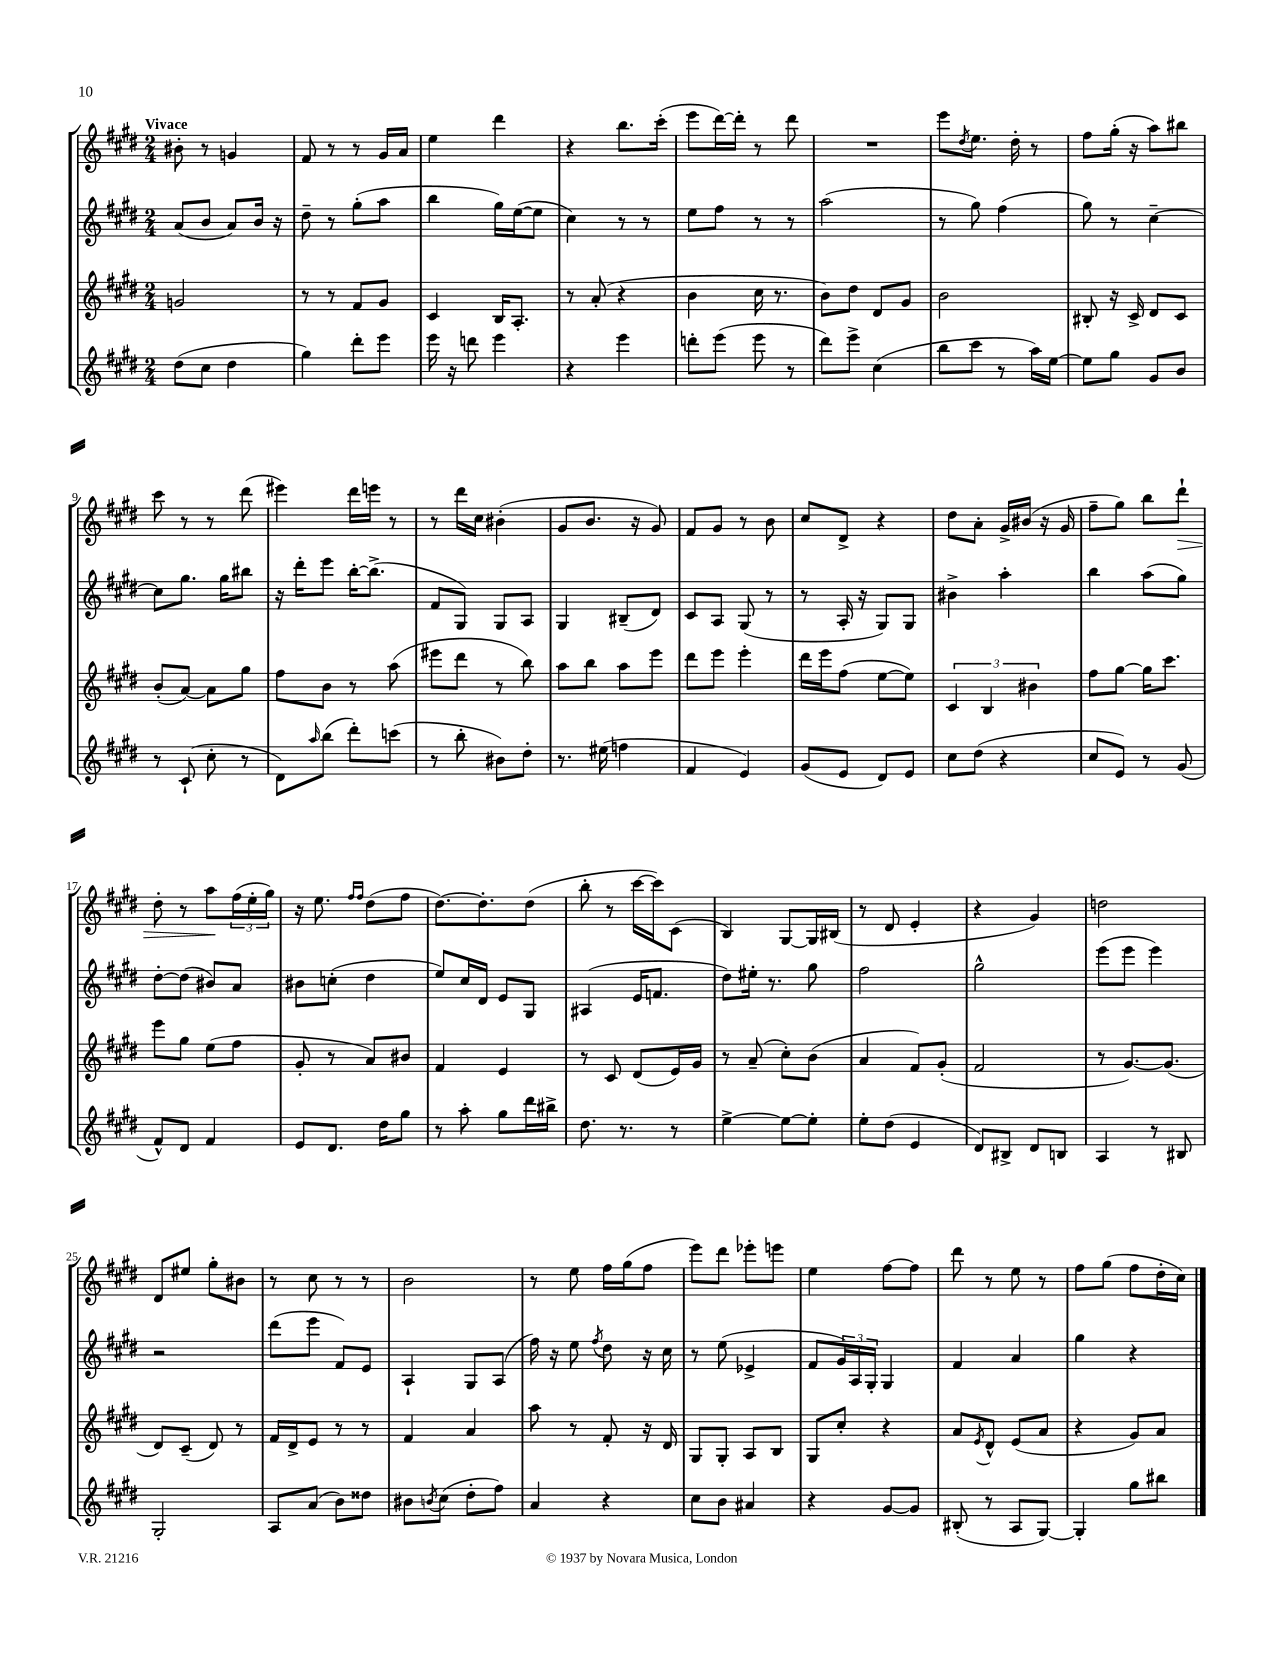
<<
\new StaffGroup <<
\new Staff = "s0" {
    \clef treble \key e \major \numericTimeSignature \time 2/4 \tempo "Vivace"
    bis'8-. r8 g'4 |
    fis'8 r8 r8 gis'16 a'16 |
    e''4 dis'''4 |
    r4 b''8. cis'''16-.( |
    e'''8 dis'''16~) dis'''16-. r8 dis'''8 |
    R2 |
    e'''8 \acciaccatura { dis''8 } e''8. dis''16-. r8 |
    fis''8 gis''16-.( r16 a''8) bis''8 |
    cis'''8 r8 r8 dis'''8( |
    eis'''4) dis'''16 e'''16 r8 |
    r8 dis'''16 cis''16 bis'4-.( |
    gis'8 b'8. r16 gis'8) |
    fis'8 gis'8 r8 b'8 |
    cis''8 dis'8-> r4 |
    dis''8 a'8-. gis'16-> bis'16( r16 gis'16 |
    fis''8-- gis''8) b''8 dis'''8-!\> |
    dis''8-. r8 a''8\! \tuplet 3/2 { fis''16( e''16-. gis''16) } |
    r16 e''8. \grace { fis''16 fis''16 } dis''8( fis''8 |
    dis''8.~) dis''8.-. dis''8( |
    b''8-. r8 cis'''16~ cis'''16) cis'8( |
    b4) gis8~ gis16 bis16( |
    r8 dis'8 e'4-. |
    r4 gis'4) |
    d''2 |
    dis'8 eis''8 gis''8-. bis'8 |
    r8 cis''8 r8 r8 |
    b'2 |
    r8 e''8 fis''16 gis''16( fis''8 |
    e'''8) dis'''8 ees'''8-. e'''8 |
    e''4 fis''8~ fis''8 |
    dis'''8 r8 e''8 r8 |
    fis''8 gis''8( fis''8 dis''16-. cis''16) \bar "|." |
}
\new Staff = "s1" {
    \clef treble \key e \major \numericTimeSignature \time 2/4
    a'8( b'8 a'8) b'16 r16 |
    dis''8-- r8 gis''8-.( a''8 |
    b''4 gis''16) e''16~( e''8 |
    cis''4) r8 r8 |
    e''8 fis''8 r8 r8 |
    a''2( |
    r8 gis''8) fis''4( |
    gis''8) r8 cis''4~-- |
    cis''8 gis''8. gis''16 bis''8 |
    r16 dis'''16-. e'''8 b''16~-. b''8.->( |
    fis'8 gis8) gis8 a8 |
    gis4 bis8--( dis'8) |
    cis'8 a8 gis8( r8 |
    r8 a16-. r16 gis8) gis8 |
    bis'4-> a''4-. |
    b''4 a''8( gis''8) |
    dis''8~-. dis''8( bis'8) a'8 |
    bis'8 c''8-.( dis''4 |
    e''8) cis''16 dis'16 e'8 gis8 |
    ais4( e'16 f'8. |
    dis''8) eis''16-. r8. gis''8 |
    fis''2 |
    gis''2-^ |
    e'''8( e'''8 e'''4) |
    r2 |
    dis'''8( e'''8 fis'8) e'8 |
    a4-! gis8 a8( |
    fis''16) r16 e''8 \acciaccatura { fis''8 } dis''8 r16 cis''16 |
    r8 e''8( ees'4-> |
    fis'8 \tuplet 3/2 { gis'16) a16 gis16-. } gis4 |
    fis'4 a'4 |
    gis''4 r4 \bar "|." |
}
\new Staff = "s2" {
    \clef treble \key e \major \numericTimeSignature \time 2/4
    g'2 |
    r8 r8 fis'8 gis'8 |
    cis'4 b16 a8.-. |
    r8 a'8-.( r4 |
    b'4 cis''16 r8. |
    b'8) dis''8 dis'8 gis'8 |
    b'2 |
    bis8-. r16 cis'16-> dis'8 cis'8 |
    b'8-.( a'8~) a'8 gis''8 |
    fis''8 b'8 r8 a''8( |
    eis'''8 dis'''8 r8 b''8) |
    a''8 b''8 a''8 e'''8 |
    dis'''8 e'''8 e'''4-. |
    dis'''16 e'''16 fis''8( e''8~ e''8) |
    \tuplet 3/2 { cis'4 b4 bis'4 } |
    fis''8 gis''8~ gis''16 cis'''8. |
    e'''8 gis''8 e''8( fis''8 |
    gis'8-. r8 a'8) bis'8 |
    fis'4 e'4 |
    r8 cis'8 dis'8( e'16) gis'16 |
    r8 a'8--( cis''8-.) b'8( |
    a'4 fis'8) gis'8-.( |
    fis'2 |
    r8 gis'8.~) gis'8.( |
    dis'8) cis'8--( dis'8) r8 |
    fis'16 dis'16-> e'8 r8 r8 |
    fis'4 a'4 |
    a''8 r8 fis'8-. r16 dis'16 |
    gis8 gis8-. a8 b8 |
    gis8 cis''8-. r4 |
    a'8 \acciaccatura { e'8 } dis'8-^ e'8( a'8 |
    r4 gis'8) a'8 \bar "|." |
}
\new Staff = "s3" {
    \clef treble \key e \major \numericTimeSignature \time 2/4
    dis''8( cis''8 dis''4 |
    gis''4) dis'''8-. e'''8 |
    e'''16 r16 d'''8 e'''4 |
    r4 e'''4 |
    d'''8-. e'''8( e'''8 r8 |
    dis'''8) e'''8-> cis''4( |
    b''8 cis'''8 r8 a''16) e''16~ |
    e''8 gis''8 gis'8 b'8 |
    r8 cis'8-!( cis''8-. r8 |
    dis'8) \grace { a''16 } b''8( dis'''8-.) c'''8( |
    r8 b''8-. bis'8) dis''8-. |
    r8. eis''16( f''4 |
    fis'4 e'4) |
    gis'8( e'8 dis'8) e'8 |
    cis''8 dis''8( r4 |
    cis''8 e'8) r8 gis'8( |
    fis'8-^) dis'8 fis'4 |
    e'8 dis'8. dis''16 gis''8 |
    r8 a''8-. gis''8 dis'''16 bis''16-> |
    dis''8. r8. r8 |
    e''4~-> e''8~ e''8-. |
    e''8-. dis''8( e'4 |
    dis'8) bis8-> dis'8 b8 |
    a4 r8 bis8 |
    gis2-. |
    a8 a'8( b'8) disis''8 |
    bis'8 \acciaccatura { b'8 } cis''8( dis''8-. fis''8) |
    a'4 r4 |
    cis''8 b'8 ais'4 |
    r4 gis'8~ gis'8 |
    bis8-.( r8 a8 gis8~) |
    gis4-. gis''8 bis''8 \bar "|." |
}
>>
>>
